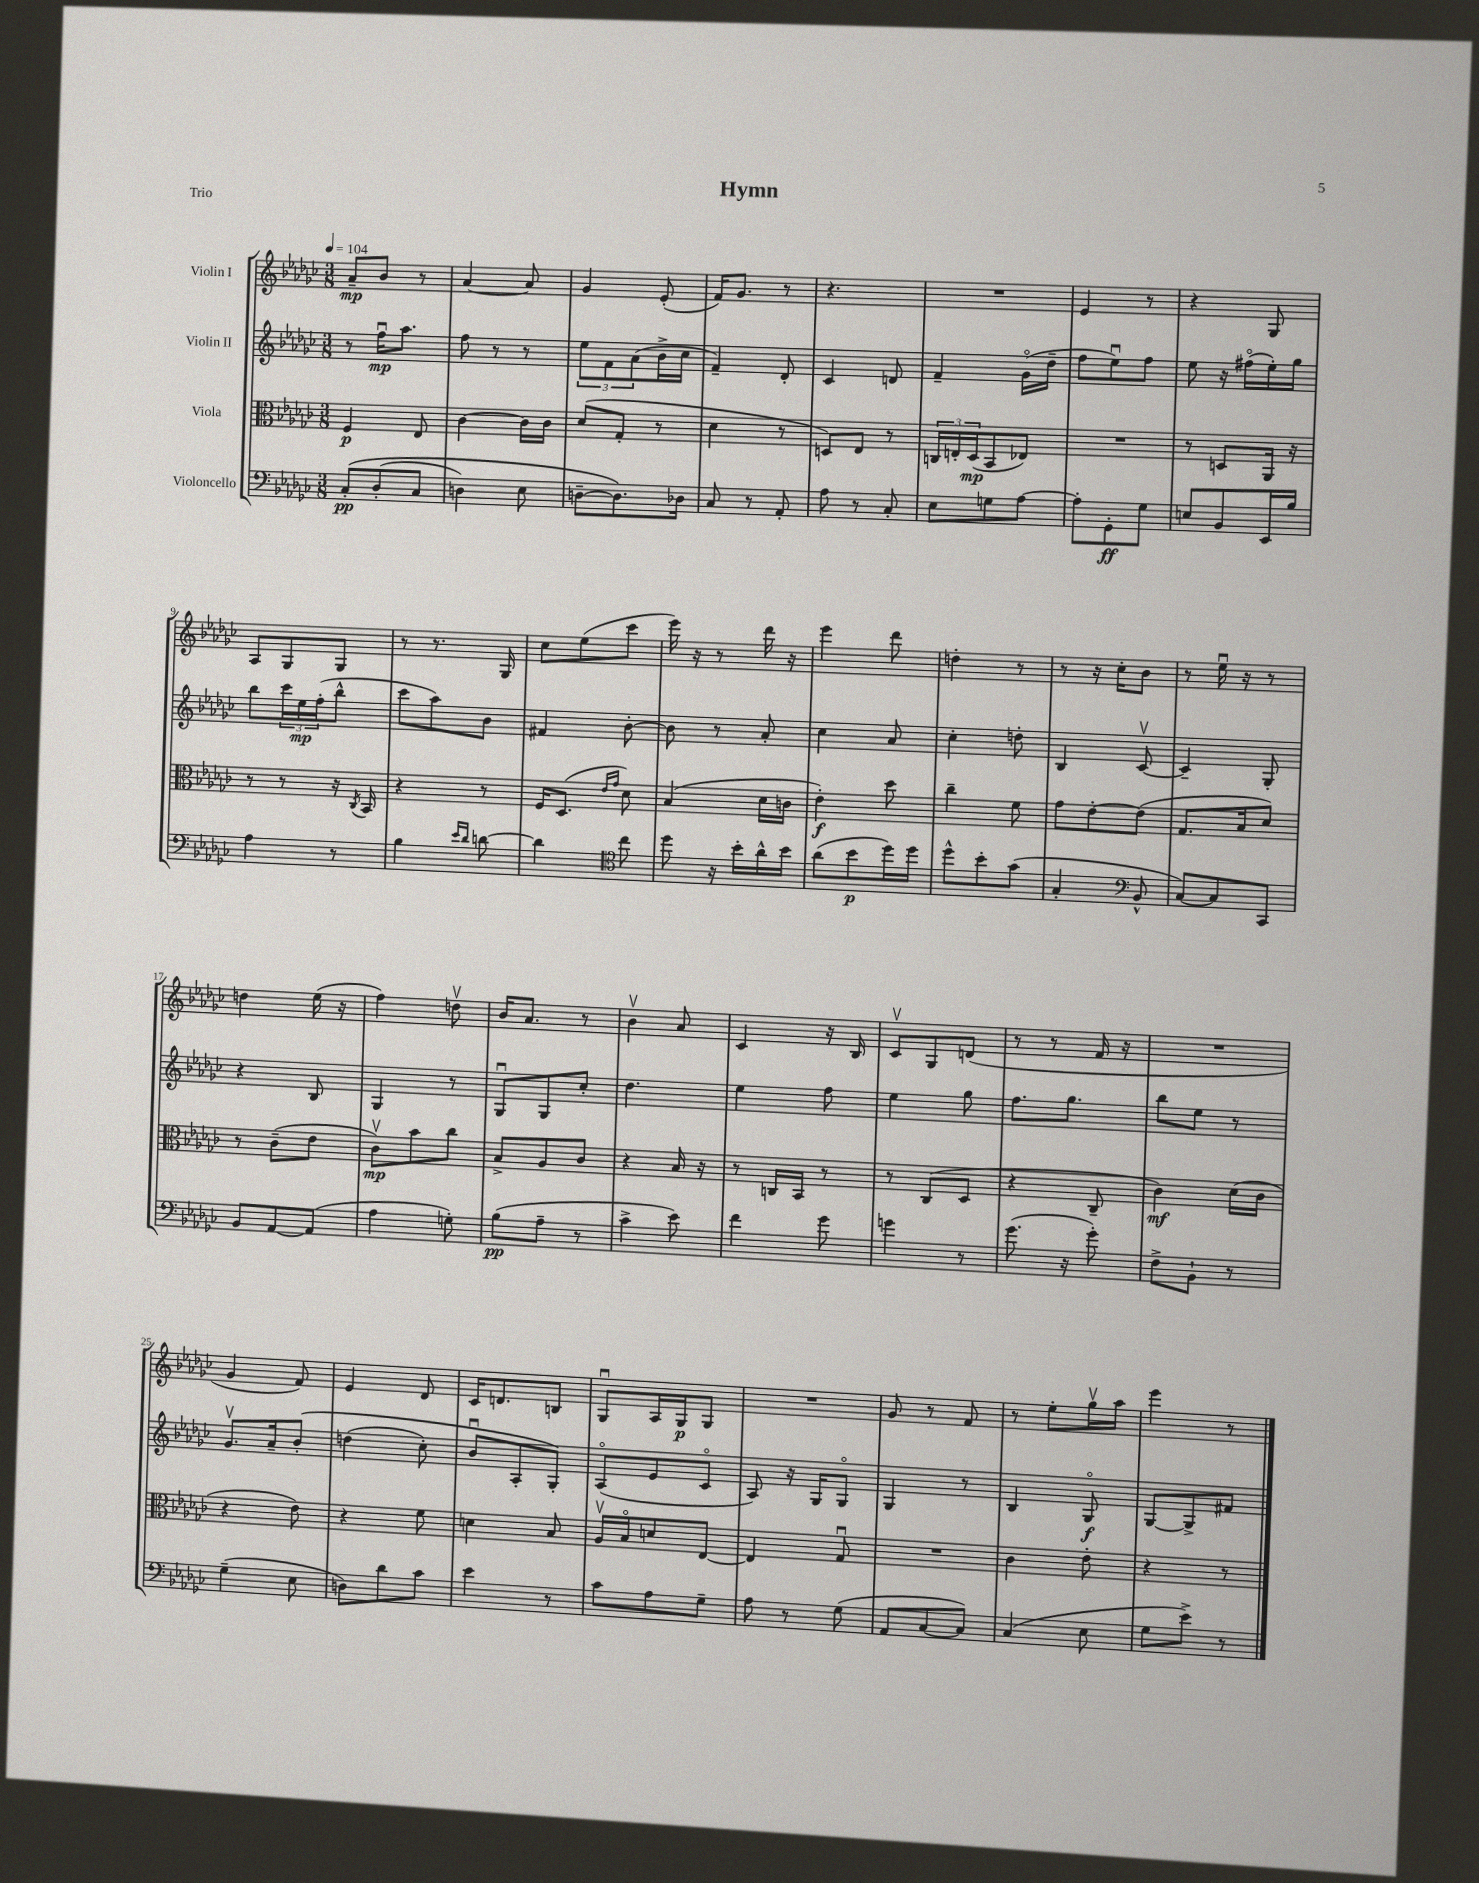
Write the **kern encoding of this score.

**kern	**kern	**kern	**kern
*staff4	*staff3	*staff2	*staff1
*clefF4	*clefC3	*clefG2	*clefG2
*k[b-e-a-d-g-c-]	*k[b-e-a-d-g-c-]	*k[b-e-a-d-g-c-]	*k[b-e-a-d-g-c-]
*M3/8	*M3/8	*M3/8	*M3/8
*MM104	*MM104	*MM104	*MM104
&(8C-'	4F	8r	8a-~
(8D-'	.	16ffu	8b-
.	.	8.aa-	.
8C-	8E-	.	8r
=	=	=	=
4D)	[4c-	8ff	[4a-
.	.	8r	.
8E-	16c-]	8r	8a-]
.	16c-	.	.
=	=	=	=
[8D~	(8d-	12ee-	4g-
.	.	12f	.
8.D]&)	8G-'	.	.
.	.	(12a-	.
.	8r	16b-^	(8e-'
16D-	.	16cc-	.
=	=	=	=
8C-	4d-	4f~)	16f)
.	.	.	8.g-
8r	.	.	.
8AA-'	8r	8d-'	8r
=	=	=	=
8A-	8D)	4c-	4.r
8r	8E-	.	.
8C-'	8r	8d	.
=	=	=	=
8E-	24C	4f~	4.r
.	24E'	.	.
.	(24D-	.	.
8G	8BB-	.	.
[8A-	8E-)	(16g-o	.
.	.	16dd-~	.
=	=	=	=
8A-']	4.r	8ff	4e-
8GG-'	.	8ee-u)	.
8G-	.	8ff	8r
=	=	=	=
8E	8r	8ee-	4r
8BB-	8D	16r	.
.	.	(16ff#o	.
16EE-	16AA-	16ee-')	8G-
16B-	16r	16gg-	.
=	=	=	=
4A-	8r	8bb-	8A-
.	8r	24ccc-	8G-
.	.	24ee-	.
.	.	(24ff'	.
8r	16r	8bb-^^	8G-
.	8qC-	.	.
.	16BB-	.	.
=	=	=	=
4B-	4r	8ccc-	8r
.	.	8aa-)	8.r
16qqe-	.	.	.
16qqd-	.	.	.
[8d	8r	8b-	.
.	.	.	16G-
=	=	=	=
4d]	16F	4f#	8cc-
.	(8.D-	.	.
.	.	.	(8ee-
*clefC4	*	*	*
.	16qqe-	.	.
.	16qqg-	.	.
8cc-	8d-)	[8b-'	8ccc-
=	=	=	=
8dd-	(4B-	8b-]	16eee-)
.	.	.	16r
16r	.	8r	8r
16b-'	.	.	.
16a-^^	16d-	8a-'	16ddd-
16b-	16c	.	16r
=	=	=	=
(8a-	4e-')	4cc-	4eee-
8b-	.	.	.
16dd-)	8dd-	8a-	8ddd-
16dd-	.	.	.
=	=	=	=
8dd-^^	4cc-~	4cc-'	4dd'
8b-'	.	.	.
(8g-	8f	8dd'	8r
=	=	=	=
4G-'	8g-	4B-	8r
.	[8e-'	.	16r
.	.	.	16cc-'
*clefF4	*	*	*
8BB-^^	(8e-]	[8c-v	8b-
=	=	=	=
[8C-)	8.G-	4c-~]	8r
8C-]	.	.	16ee-u
.	16B-	.	16r
8CC-	8d-)	8G-'	8r
=	=	=	=
8BB-	8r	4r	4dd
[8AA-	(8c-~	.	.
(8AA-]	8e-	8B-	(16ee-
.	.	.	16r
=	=	=	=
4A-	8c-v)	4G-	4ff)
.	8b-	.	.
8G')	8cc-	8r	8ddv
=	=	=	=
(8B-	8B-^	8G-u	16b-
.	.	.	8.a-
8A-~	8A-	8G-	.
8r	8c-	8cc-'	8r
=	=	=	=
4c-^	4r	4.dd-	4b-v
8e-)	16B-	.	8a-
.	16r	.	.
=	=	=	=
4f	8r	4ee-	4c-
.	16C	.	.
.	16BB-	.	.
8g-	8r	8ff	16r
.	.	.	16B-
=	=	=	=
4g	8r	4ee-	8c-v
.	(8C-	.	8G-
8r	8D-	8gg-	(8d
=	=	=	=
(8.g-	4r	8.ff	8r
.	.	.	8r
16r	.	8.gg-	.
8g-')	8C-~	.	16f
.	.	.	16r
=	=	=	=
8F^	4c-)	8bb-	4.r
8BB-`	.	8ee-	.
8r	(16d-	8r	.
.	16c-	.	.
=	=	=	=
(4G-~	4r	8.g-v	4g-
.	.	16a-~	.
8E-	8e-)	&(8b-'	8f)
=	=	=	=
8D)	4r	(4dd	4e-
8d-	.	.	.
8c-	8f	8cc-')	8d-
=	=	=	=
4e-	4d	8b-u	16c-
.	.	.	8.d
.	.	8A-'	.
8r	8B-	8G-'&)	8B
=	=	=	=
8c-	16A-v	(8A-o	8G-u
.	16B-o	.	.
8A-	8d	8e-	16A-
.	.	.	16G-
8G-~	[8E-	8c-o	8G-
=	=	=	=
8A-	4E-]	8A-)	4.r
8r	.	16r	.
.	.	16G-	.
(8G-	8G-u	8G-o	.
=	=	=	=
8AA-	4.r	4G-	8g-
[8C-	.	.	8r
8C-])	.	8r	8f
=	=	=	=
(4C-	4c-	4B-	8r
.	.	.	8ee-'
8E-	8e-'	8G-o	16gg-v
.	.	.	16aa-
=	=	=	=
8G-	4r	[8G-	4eee-
8e-^)	.	8G-^]	.
8r	8r	8f#	8r
==	==	==	==
*-	*-	*-	*-
